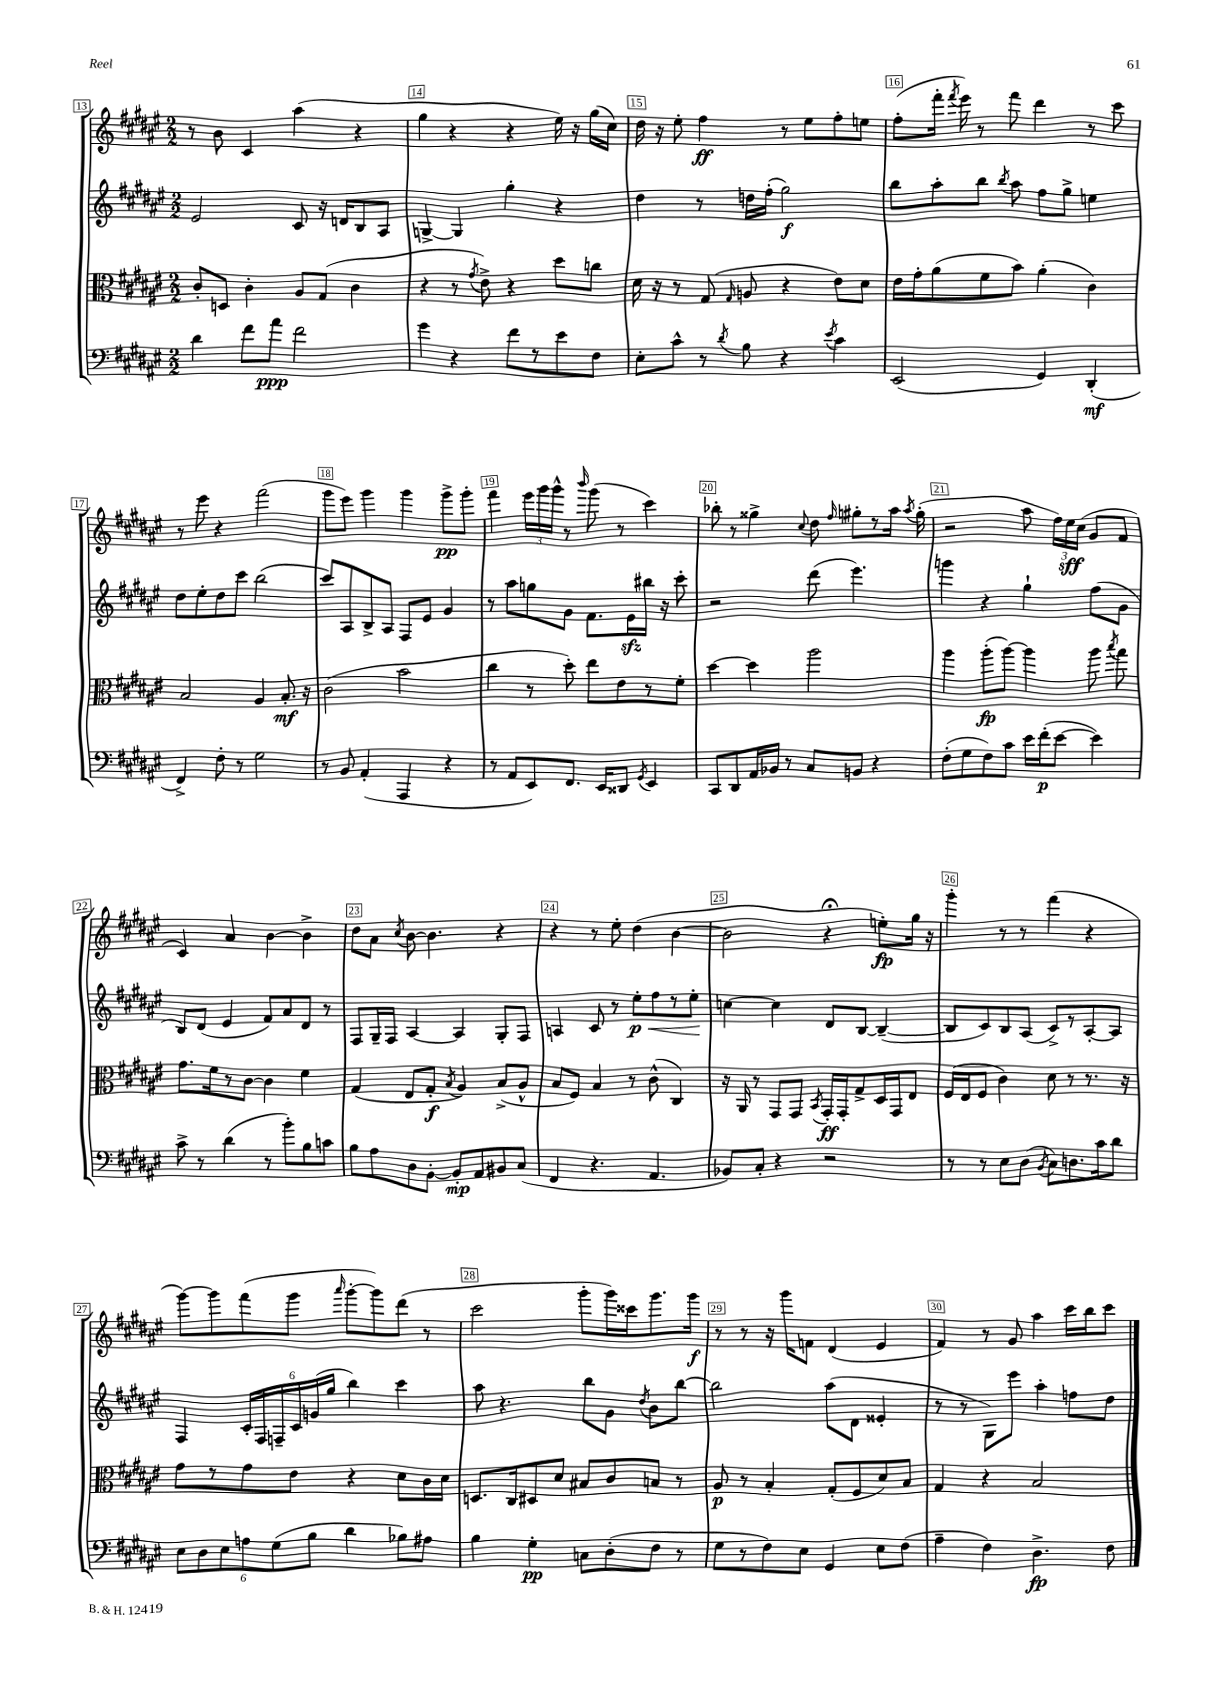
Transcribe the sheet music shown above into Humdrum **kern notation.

**kern	**dynam	**kern	**dynam	**kern	**dynam	**kern	**dynam
*part4	*part4	*part3	*part3	*part2	*part2	*part1	*part1
*staff4	*staff4	*staff3	*staff3	*staff2	*staff2	*staff1	*staff1
*clefF4	*	*clefC3	*	*clefG2	*	*clefG2	*
*k[f#c#g#d#a#e#]	*	*k[f#c#g#d#a#e#]	*	*k[f#c#g#d#a#e#]	*	*k[f#c#g#d#a#e#]	*
*M2/2	*	*M2/2	*	*M2/2	*	*M2/2	*
=13	=13	=13	=13	=13	=13	=13	=13
4d#\	.	8c#'/L	.	2e#/	.	8r	.
.	.	8Dn/J	.	.	.	8b\	.
8f#\L	.	4c#'\	.	.	.	4c#/	.
8a#\J	ppp	.	.	.	.	.	.
2f#\	.	8A#/L	.	8c#/	.	(4aa#\	.
.	.	(8G#/J	.	16r	.	.	.
.	.	.	.	16dn/KL	.	.	.
.	.	4c#\	.	8B/	.	4r	.
.	.	.	.	8A#/J	.	.	.
=14	=14	=14	=14	=14	=14	=14	=14
4g#\	.	4r	.	[4Gn^/	.	4gg#\	.
4r	.	8r	.	4G/]	.	4r	.
.	.	8qg#/	.	.	.	.	.
.	.	8e#^\)	.	.	.	.	.
8f#\L	.	4r	.	4gg#'\	.	4r	.
8r	.	.	.	.	.	.	.
8e#\	.	8dd#\L	.	4r	.	16ee#\)	.
.	.	.	.	.	.	16r	.
8F#\J	.	8ccn\J	.	.	.	(16gg#\LL	.
.	.	.	.	.	.	16cc#\JJ)	.
=15	=15	=15	=15	=15	=15	=15	=15
8E#'\L	.	16d#\	.	4dd#\	.	16dd#\	.
.	.	16r	.	.	.	16r	.
8c#^^\J	.	8r	.	.	.	8ee#'\	.
8r	.	(8G#/	.	8r	.	4ff#\	ff
8qd#/	.	16qqG#/	.	.	.	.	.
8B\	.	8An/	.	16ddn\LL	.	.	.
.	.	.	.	(16ff#'\JJ	.	.	.
4r	.	4r	.	2gg#\)	f	8r	.
.	.	.	.	.	.	8ee#\L	.
8qe#/	.	.	.	.	.	.	.
4c#\	.	8e#\L)	.	.	.	8ff#'\	.
.	.	8d#\J	.	.	.	8een\J	.
=16	=16	=16	=16	=16	=16	=16	=16
(2EE#/	.	16e#\LL	.	8bb\L	.	(8ff#'\L	.
.	.	16g#'\J	.	.	.	.	.
.	.	(8a#\	.	8aa#'\	.	16fff#'\Jk	.
.	.	.	.	.	.	8qfff#/	.
.	.	.	.	.	.	16eee#\)	.
.	.	8f#\	.	8bb\J	.	8r	.
.	.	.	.	8qbb/	.	.	.
.	.	8b\J)	.	8aa#\	.	8fff#\	.
4GG#/)	.	(4a#'\	.	8ff#\L	.	4ddd#\	.
.	.	.	.	8gg#^\J	.	.	.
(4DD#'/	mf	4c#\)	.	4een\	.	8r	.
.	.	.	.	.	.	8ccc#\	.
!!LO:LB:g=z
=17	=17	=17	=17	=17	=17	=17	=17
4FF#^/)	.	2B/	.	8dd#\L	.	8r	.
.	.	.	.	8ee#'\	.	8eee#\	.
8F#'\	.	.	.	8dd#\	.	4r	.
8r	.	.	.	8ccc#\J	.	.	.
2G#\	.	4A#/	.	(2bb\	.	(2fff#\	.
.	.	8.B'/	mf	.	.	.	.
.	.	16r	.	.	.	.	.
=18	=18	=18	=18	=18	=18	=18	=18
8r	.	(2c#\	.	8ccc#/L)	.	8ggg#\L	.
8BB/	.	.	.	8A#/	.	8eee#\J)	.
(4AA#'/	.	.	.	8B^/	.	4ggg#\	.
.	.	.	.	8A#/J	.	.	.
4AAA#/	.	2b\	.	8F#/L	.	4ggg#\	.
.	.	.	.	8e#/J	.	.	.
4r	.	.	.	4g#/	.	8ggg#^\L	pp
.	.	.	.	.	.	8ggg#'\J	.
=19	=19	=19	=19	=19	=19	=19	=19
8r	.	4cc#\	.	8r	.	4fff#\	.
8AA#/L	.	.	.	8aa#\L	.	.	.
8EE#/)	.	8r	.	8ggn\	.	24eee#\LL	.
.	.	.	.	.	.	24ggg#\	.
.	.	.	.	.	.	24ggg#^^\JJ	.
8.FF#/J	.	8dd#'\)	.	8g#\J	.	8r	.
.	.	.	.	.	.	16qqbbb/	.
.	.	8ee#\L	.	8.f#\L	.	(8ggg#\	.
16EE#/KL	.	.	.	.	.	.	.
8DD##X/J	.	8e#\	.	.	.	8r	.
.	.	.	.	16e#zz\L	.	.	.
8qGG#/	.	.	.	.	.	.	.
4EE#/	.	8r	.	16bb#X\JJ	.	4ccc#\)	.
.	.	.	.	16r	.	.	.
.	.	8f#'\J	.	8ccc#'\	.	.	.
=20	=20	=20	=20	=20	=20	=20	=20
8CC#/L	.	[4dd#\	.	2r	.	8bb-X'\	.
8DD#/	.	.	.	.	.	8r	.
16AA#/L	.	4dd#\]	.	.	.	4gg##X^\	.
16BB-X/JJ	.	.	.	.	.	.	.
8r	.	.	.	.	.	.	.
.	.	.	.	.	.	8qqcc#/	.
8C#/L	.	2aa#\	.	(8ddd#\	.	8dd#\	.
.	.	.	.	.	.	16qqff#/	.
8BBn/J	.	.	.	4.eee#\)	.	8gg#X'\L	.
4r	.	.	.	.	.	8r	.
.	.	.	.	.	.	16aa#\Jk	.
.	.	.	.	.	.	8qaa#/	.
.	.	.	.	.	.	(16gg#'\	.
=21	=21	=21	=21	=21	=21	=21	=21
(8F#'\L	.	4aa#\	.	4gggn\	.	2r	.
8G#\	.	.	.	.	.	.	.
8F#\)	.	(8aa#'\L	fp	4r	.	.	.
8c#\J	.	[8aa#\J)	.	.	.	.	.
16e#\LL	.	4aa#\]	.	4gg#`\	.	8aa#\	.
(16f#'\J	p	.	.	.	.	.	.
[8e#\J	.	.	.	.	.	24ff#\LL)	.
.	.	.	.	.	.	24ee#\	sff
.	.	.	.	.	.	(24cc#\JJ	.
4e#\])	.	8aa#\	.	(8ff#\L	.	8g#/L	.
.	.	8qbb/	.	.	.	.	.
.	.	8gg#\	.	8g#\J	.	8f#/J	.
!!LO:LB:g=z
=22	=22	=22	=22	=22	=22	=22	=22
8c#^\	.	8.g#\L	.	8B/L)	.	4c#/)	.
8r	.	.	.	(8d#/J	.	.	.
.	.	16f#\k	.	.	.	.	.
(4d#\	.	8r	.	4e#/	.	4a#/	.
.	.	[8c#\J	.	.	.	.	.
8r	.	4c#\]	.	8f#/L)	.	[4b\	.
8b'\L)	.	.	.	8a#/	.	.	.
8B\	.	4f#\	.	8d#/J	.	4b^\]	.
8cn\J	.	.	.	8r	.	.	.
=23	=23	=23	=23	=23	=23	=23	=23
8B\L	.	(4G#/	.	8F#/L	.	8dd#\L	.
8A#\	.	.	.	16G#~/L	.	8a#\J	.
.	.	.	.	16F#/JJ	.	.	.
.	.	.	.	.	.	8qcc#/	.
8D#\	.	8E#/L	.	[4A#/	.	[8b\	.
[8BB'\J	.	8G#'/J	f	.	.	4.b\]	.
.	.	8qB/	.	.	.	.	.
8BB'/L]	mp	4A#/)	.	4A#/]	.	.	.
8AA#/	.	.	.	.	.	.	.
8BB#X/	.	(8B^/L	.	8G#'/L	.	4r	.
(8C#/J	.	8A#^^/J	.	8F#/J	.	.	.
=24	=24	=24	=24	=24	=24	=24	=24
4FF#/	.	8B/L	.	4An/	.	4r	.
.	.	8F#/J)	.	.	.	.	.
4.r	.	4B/	.	8c#/	.	8r	.
.	.	.	.	8r	.	8ee#'\	.
!	!	!	!	!	!LO:HP:b	!	!
.	.	8r	.	8ee#'\L	< p	(4dd#\	.
4.AA#/	.	(8c#^^\	.	8ff#\	.	.	.
.	.	4C#/)	.	8r	.	[4b\	.
.	.	.	.	8ee#'\J	.	.	.
.	.	.	.	.	[	.	.
=25	=25	=25	=25	=25	=25	=25	=25
8BB-X/L)	.	16r	.	[4ccn\	.	2b\]	.
.	.	16AA#/	.	.	.	.	.
8C#'/J	.	8r	.	.	.	.	.
4r	.	8GG#/L	.	4cc\]	.	.	.
.	.	8GG#/J	.	.	.	.	.
.	.	8qBB/	.	.	.	.	.
2r	.	16GG#'/LL	ff	8d#/L	.	4r;<	.
.	.	16GG#'/J	.	.	.	.	.
.	.	8G#^/	.	[8B/J	.	.	.
.	.	16D#/L	.	(4B~/_	.	8een'\L)	fp
.	.	16GG#/J	.	.	.	.	.
.	.	8E#/J	.	.	.	16gg#\Jk	.
.	.	.	.	.	.	16r	.
=26	=26	=26	=26	=26	=26	=26	=26
8r	.	(16F#/LL	.	8B/L]	.	4ggg#'\	.
.	.	16E#/J	.	.	.	.	.
8r	.	8F#/J	.	8c#/)	.	.	.
8E#\L	.	4c#\)	.	8B/	.	8r	.
(8D#\J	.	.	.	(8A#/J	.	8r	.
8qBB/	.	.	.	.	.	.	.
8C#\L)	.	8d#\	.	8c#^/L)	.	(4fff#\	.
8.Dn\	.	8r	.	8r	.	.	.
.	.	8.r	.	[8A#'/	.	4r	.
16c#\k	.	.	.	.	.	.	.
8d#\J	.	.	.	8A#/J]	.	.	.
.	.	16r	.	.	.	.	.
!!LO:LB:g=z
=27	=27	=27	=27	=27	=27	=27	=27
12E#\L	.	8g#\L	.	4F#/	.	[8ggg#\L)	.
12D#\	.	.	.	.	.	.	.
.	.	8r	.	.	.	8ggg#\]	.
12E#\	.	.	.	.	.	.	.
12An\	.	8g#\	.	24c#'/LL	.	(8fff#\	.
.	.	.	.	24F#/	.	.	.
(12G#\	.	.	.	24Fn~/	.	.	.
.	.	8e#\J	.	24c#/	.	8ggg#\J	.
12B\J	.	.	.	(24gn/	.	.	.
.	.	.	.	24gg#/JJ	.	.	.
.	.	.	.	.	.	16qqaaa#/	.
4d#\	.	4r	.	4bb\)	.	[8ggg#'\L	.
.	.	.	.	.	.	8ggg#\])	.
8B-X\L)	.	8d#\L	.	4ccc#\	.	(8ddd#\J	.
8A#X\J	.	16c#\L	.	.	.	8r	.
.	.	16d#\JJ	.	.	.	.	.
=28	=28	=28	=28	=28	=28	=28	=28
4B\	.	8.Dn/L	.	8aa#\	.	2ccc#\	.
.	.	.	.	4.r	.	.	.
.	.	16C#/k	.	.	.	.	.
4G#'\	pp	8D#X/	.	.	.	.	.
.	.	8d#/J	.	.	.	.	.
8Cn\L	.	8B#X/L	.	8bb\L	.	8ggg#'\L	.
(8D#'\	.	8c#/	.	8g#\J	.	16ggg#\L)	.
.	.	.	.	.	.	16ccc##X\J	.
.	.	.	.	8qdd#/	.	.	.
8F#\J	.	8Bn/J	.	8b\L	.	8.ggg#\	.
8r	.	8r	.	[8bb\J	.	.	.
.	.	.	.	.	.	16ggg#\Jk	f
=29	=29	=29	=29	=29	=29	=29	=29
8G#\L	.	8A#/	p	2bb\]	.	8r	.
8r	.	8r	.	.	.	8r	.
8F#\)	.	4B'/	.	.	.	16r	.
.	.	.	.	.	.	16ggg#\KL	.
8E#\J	.	.	.	.	.	8fn\J	.
4GG#/	.	(8G#'/L	.	(8aa#\L	.	(4d#/	.
.	.	8F#/	.	8d#\J	.	.	.
8E#\L	.	8d#/)	.	4e##X'/	.	4e#/	.
(8F#\J	.	8B/J	.	.	.	.	.
=30	=30	=30	=30	=30	=30	=30	=30
4A#~\	.	4G#/	.	8r	.	4f#/)	.
.	.	.	.	8r	.	.	.
4F#\)	.	4r	.	8G#\L)	.	8r	.
.	.	.	.	8eee#\J	.	8g#/	.
4.D#^\	fp	2B/	.	4aa#'\	.	4aa#\	.
.	.	.	.	8ffn\L	.	16ccc#\LL	.
.	.	.	.	.	.	16bb\J	.
8F#\	.	.	.	8dd#\J	.	8ccc#\J	.
==	==	==	==	==	==	==	==
*-	*-	*-	*-	*-	*-	*-	*-
